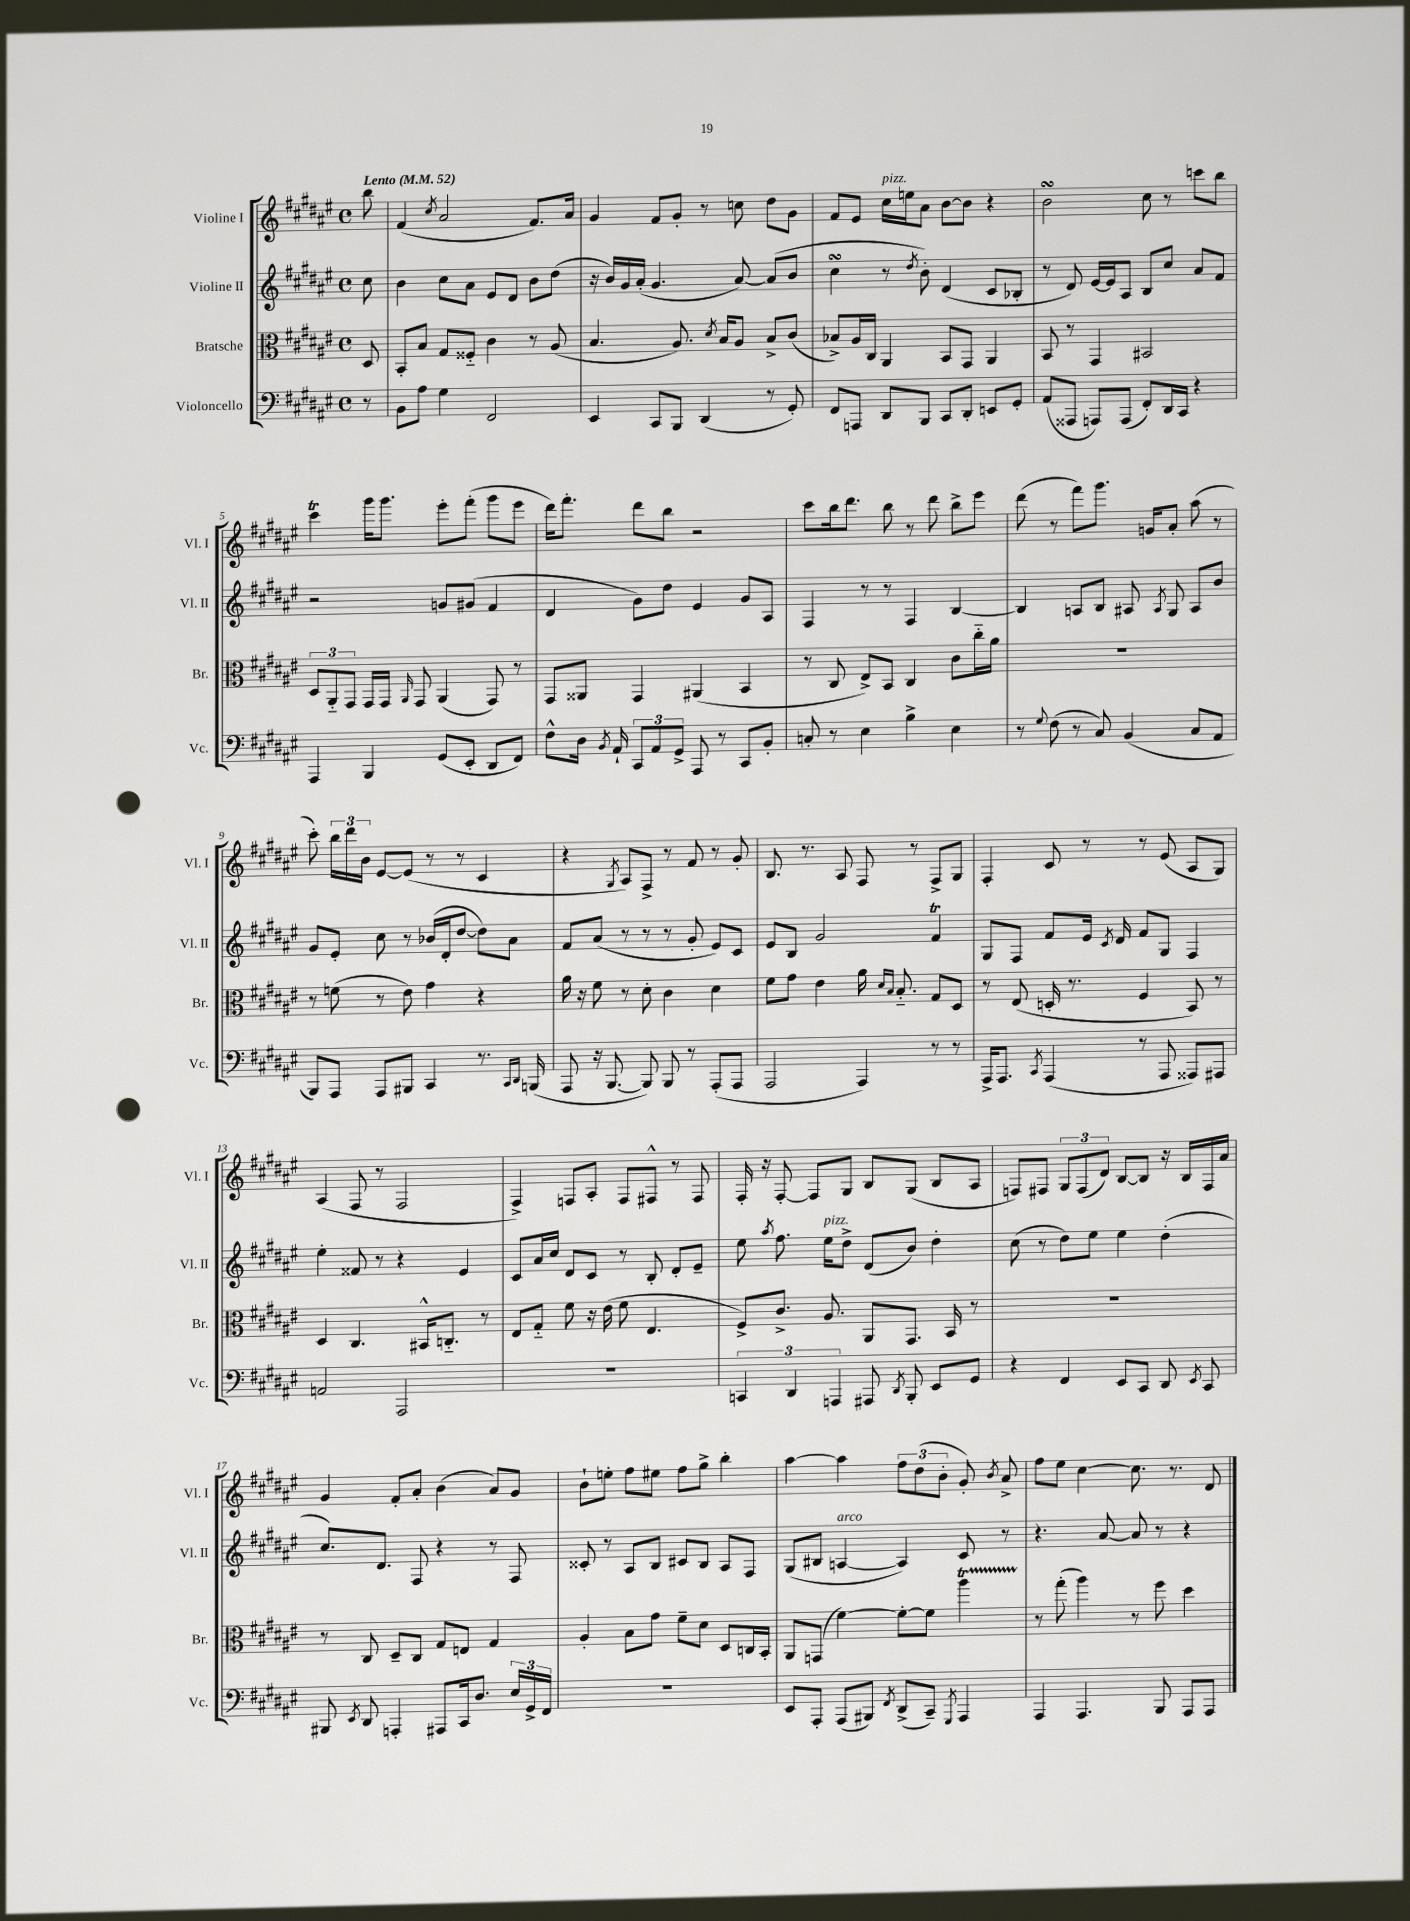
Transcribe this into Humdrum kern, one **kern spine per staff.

**kern	**kern	**kern	**kern
*part4	*part3	*part2	*part1
*staff4	*staff3	*staff2	*staff1
*I"Violoncello	*I"Bratsche	*I"Violine II	*I"Violine I
*I'Vc.	*I'Br.	*I'Vl. II	*I'Vl. I
*clefF4	*clefC3	*clefG2	*clefG2
*k[f#c#g#d#a#e#]	*k[f#c#g#d#a#e#]	*k[f#c#g#d#a#e#]	*k[f#c#g#d#a#e#]
*M4/4	*M4/4	*M4/4	*M4/4
*met(c)	*met(c)	*met(c)	*met(c)
*MM52	*MM52	*MM52	*MM52
=	=	=	=
!	!	!	!LO:TX:a:B:t=Lento
8r	8D#/	8cc#\	8bb\
=1	=1	=1	=1
8BB\L	8BB'/L	4b\	(4f#/
8A#\J	8B/J	.	.
.	.	.	8qcc#/
4G#\	8G#/L	8cc#\L	2a#/
.	8F##X/J	8a#\J	.
2FF#/	4c#\	8e#/L	.
.	.	8d#/J	.
.	8r	8b\L	8.f#/L)
.	(8A#/	(8dd#\J	.
.	.	.	16a#/Jk
=2	=2	=2	=2
4EE#/	4.B/	16r	4g#/
.	.	16b/LL)	.
.	.	16g#/	.
.	.	(16a#'/JJ	.
8CC#/L	.	4.g#/	8f#/L
8BBB/J	8.A#/)	.	8g#'/J
(4DD#/	.	.	8r
.	8qd#/	.	.
.	16B/KL	.	.
.	8A#/J	[8a#/)	8ccn\
8r	8B^/L	(8a#/L]	8dd#\L
8GG#'/)	(8c#/J	8b/J	8g#\J
=3	=3	=3	=3
8FF#/L	8B-X^/L)	4cc#sSSS\	8f#/L
8AAAn/J	16A#/L	.	8e#/J
.	16C#/JJ	.	.
!	!	!	!LO:TX:a:i:t=pizz.
8DD#/L	4AA#/	8r	16cc#\LL
.	.	.	16een\J
.	.	8qdd#/	.
8BBB/J	.	8b'\)	8a#\J
8CC#/L	8BB/L	(4d#/	[8b\L
8DD#'/J	8GG#/J	.	8b\J]
8EEn/L	4AA#/	8c#/L	4r
8GG#'/J	.	8B-X'/J	.
=4	=4	=4	=4
(8AA#/L	8BB/	8r	2bsSSs\
8AAA##X/J	8r	8d#/)	.
8AAAn/L)	4GG#/	[16e#/LL	.
.	.	16e#/J]	.
(8AAA/J	.	8A#/J	.
8FF#'/L)	2BB#X/	8B/L	8cc#\
16DD#/L	.	8cc#/J	8r
16CC#/JJ	.	.	.
4r	.	8a#/L	8cccn\L
.	.	8f#/J	8bb\J
!!LO:LB:g=z
=5	=5	=5	=5
4AAA#/	12D#/L	2r	4ccc#T\
.	12AA#/	.	.
.	12GG#/J	.	.
4BBB/	16GG#/LL	.	16ggg#\KL
.	16GG#/JJ	.	8.ggg#\J
.	16qqAA#/	.	.
.	8GG#/	.	.
(8GG#/L	(4AA#/	8gn/L	8eee#'\L
8EE#'/J	.	(8g#X/J	(8fff#'\J
8DD#/L	8GG#/)	4f#/	8ggg#\L
8FF#/J)	8r	.	8eee#\J
=6	=6	=6	=6
8F#^^\L	8GG#/L	4d#/	16ddd#\KL)
.	.	.	8.fff#'\J
16D#\Jk	8AA##X/J	.	.
8qBB/	.	.	.
16AA#`/	.	.	.
12CC#/L	4GG#/	8g#\L)	8ddd#\L
12AA#/	.	.	.
.	.	8dd#\J	8bb\J
12GG#^/J	.	.	.
8AAA#/	(4AA#X/	4e#/	2r
8r	.	.	.
8CC#/L	4BB/	8g#/L	.
8BB'/J	.	8A#/J	.
=7	=7	=7	=7
8Cn'/	8r	4F#/	8ccc#\L
8r	8C#/	.	16bb\k
.	.	.	8.ddd#\J
4E#\	8E#^/L)	8r	.
.	8BB/J	8r	8bb\
4B^\	4C#/	4F#/	8r
.	.	.	8ddd#\
4E#\	8c#\L	[4B/	8bb^\L
.	16cc#\L	.	8eee#\J
.	16a#\JJ	.	.
=8	=8	=8	=8
8r	1r	4B/]	(8ddd#\
8qqG#/	.	.	.
(8F#\	.	.	8r
8r	.	8An/L	8fff#\L)
8C#/)	.	8B/J	8.ggg#\J
(4BB/	.	8A#X/	.
.	.	.	16gn/KL
.	.	8qA#/	.
.	.	8G#/	8a#'/J
8C#/L	.	8A#/L	(8aa#\
8AA#/J	.	8b/J	8r
!!LO:LB:g=z
=9	=9	=9	=9
8BBB/L)	8r	8g#/L	8ccc#'\)
8AAA#/J	(8fn\	8e#'/J	24bb\LL
.	.	.	24ddd#\
.	.	.	24b\JJ
8AAA#/L	8r	8cc#\	[8e#/L
8BBB#X/J	8e#\)	8r	(8e#/J]
4CC#/	4g#\	(16b-X/LL	8r
.	.	16d#'/J	.
.	.	[8dd#/J	8r
8.r	4r	8dd#\L])	4c#/
.	.	8a#\J	.
16qqCC#/LL	.	.	.
16qqDD#/JJ	.	.	.
(16BBBn/	.	.	.
=10	=10	=10	=10
8AAA#/	16a#\	8f#/L	4r
.	16r	.	.
16r	8f#\	(8a#/J	.
[8.BBB/	.	.	.
.	.	.	8qG#/
.	8r	8r	8A#/L)
8BBB/])	8d#'\	8r	8F#^/J
8BBB/	4c#\	8r	8r
8r	.	8g#'/	8f#/
(8AAA#'/L	4d#\	8e#/L)	8r
8AAA#/J	.	8c#/J	8g#'/
=11	=11	=11	=11
2AAA#/	8f#\L	8e#/L	8.B/
.	8g#\J	8B/J	.
.	.	.	8.r
.	4e#\	2g#/	.
.	.	.	8A#/
4AAA#/)	16a#\	.	8F#/
.	16qqd#/LL	.	.
.	16qqB/JJ	.	.
.	8.B/	.	.
.	.	.	8r
8r	8G#/L	4f#T/	8F#^/L
8r	8D#/J	.	8G#/J
=12	=12	=12	=12
16AAA#^/KL	8r	8G#/L	4F#'/
8.AAA#/J	.	.	.
.	(8E#/	8F#/J	.
8qCC#/	.	.	.
(4AAA#/	16Dn'/	8f#/L	8c#/
.	8.r	.	.
.	.	16e#/Jk	8r
.	.	8qc#/	.
.	.	16d#/	.
8r	4F#/	8f#/L	8r
8AAA#/	.	8G#/J	(8e#/
8AAA##X/L)	8BB/)	4F#/	8A#/L
8AAA#X/J	8r	.	8G#/J)
!!LO:LB:g=z
=13	=13	=13	=13
2AAn/	4D#/	4ee#'\	(4A#/
.	4.C#/	8f##X/	8F#/
.	.	8r	8r
2AAA#/	.	4r	2F#/
.	16BB#X^^/KL	.	.
.	8.Cn/J	.	.
.	.	4e#/	.
.	8r	.	.
=14	=14	=14	=14
1r	8E#/L	8c#/L	4F#^/)
.	8G#/J	16a#/L	.
.	.	16cc#/JJ	.
.	8f#\	8d#/L	8Fn/L
.	16r	8c#/J	8A#'/J
.	(16e#\	.	.
.	8f#\	8r	8F/L
.	4.E#/	8B'/	8F#X^^/J
.	.	8d#'/L	8r
.	.	8e#~/J	8F#/
=15	=15	=15	=15
6CCn/	8F#^/L)	8ee#\	16F#'/
.	.	.	16r
.	.	8qaa#/	.
.	8.c#^/J	8.ff#\	[8F#'/
6DD#/	.	.	.
.	.	.	8F#/L]
!	!	!LO:TX:a:i:t=pizz.	!
.	8.A#/	16ee#\KL	.
6AAAn/	.	.	.
.	.	8dd#^\J	8G#/J
8AAA#X/	8AA#/L	(8d#/L	8B/L
8qDD#/	.	.	.
8BBB'/	8.GG#/J	8b/J)	(8G#/J
8EE#/L	.	4dd#'\	8B/L
.	16BB/	.	.
8GG#/J	8r	.	8A#/J
=16	=16	=16	=16
4r	1r	(8cc#\	8Fn/L)
.	.	8r	8F#X/J
4FF#/	.	8dd#\L)	12G#/L
.	.	.	(12F#/
.	.	8ee#\J	.
.	.	.	12d#/J)
8EE#/L	.	4ee#\	[8B/L
8CC#/J	.	.	8B/J]
8DD#/	.	(4dd#'\	16r
.	.	.	16B/LL
8qEE#/	.	.	.
8CC#/	.	.	16F#/
.	.	.	16a#/JJ
!!LO:LB:g=z
=17	=17	=17	=17
8BBB#X/	8r	8.cc#/L)	4g#/
8qEE#/	.	.	.
8DD#/	8C#/	.	.
.	.	8.d#/J	.
4AAAn'/	8D#~/L	.	8f#'/L
.	8C#/J	8F#/	8a#'/J
8AAA#X/L	8G#/L	4r	(4b\
16CC#/k	8En/J	.	.
8.D#/J	.	.	.
.	4G#/	8r	8a#/L)
24E#/LL	.	8F#/	8g#/J
24GG#^/	.	.	.
24FF#/JJ	.	.	.
=18	=18	=18	=18
1r	4A#'/	8c##X'/	8b`\L
.	.	8r	8een'\J
.	8B\L	8A#/L	8ff#\L
.	8g#\J	8B/J	8ee#X\J
.	8f#~\L	8c#X/L	8ff#\L
.	8d#\J	8B/J	8gg#^\J
.	8D#/L	8A#/L	4bb'\
.	16Cn/L	8F#/J	.
.	16BB'/JJ	.	.
=19	=19	=19	=19
8EE#/L	8AA#/L	(8G#/L	[4aa#\
8AAA#'/J	(8GGn/J	8B#X/J	.
!	!	!LO:TX:a:i:t=arco	!
(8AAA#/L	[4f#\)	[4An/	4aa#\]
8BBB#X/J)	.	.	.
8qFF#/	.	.	.
(8DD#^/L	8f#'\L_	4A/])	12ff#\L
.	.	.	(12dd#\
8CC#~/J)	8f#\J]	.	.
.	.	.	12b'\J
8qGGG#/	.	.	.
4AAA#/	4aa#t\	8c#/	8g#'/)
.	.	.	8qb/
.	.	8r	8a#^/
=20	=20	=20	=20
4AAA#/	8r	4.r	8ff#\L
.	(8gg#'\	.	8ee#\J
4.AAA#/	4aa#\)	.	[4cc#\
.	.	[8a#/	.
.	8r	8a#/]	8.cc#\]
8BBB/	8ff#\	8r	.
.	.	.	8.r
8AAA#/L	4dd#\	4r	.
8AAA#/J	.	.	8d#/
==	==	==	==
*-	*-	*-	*-
